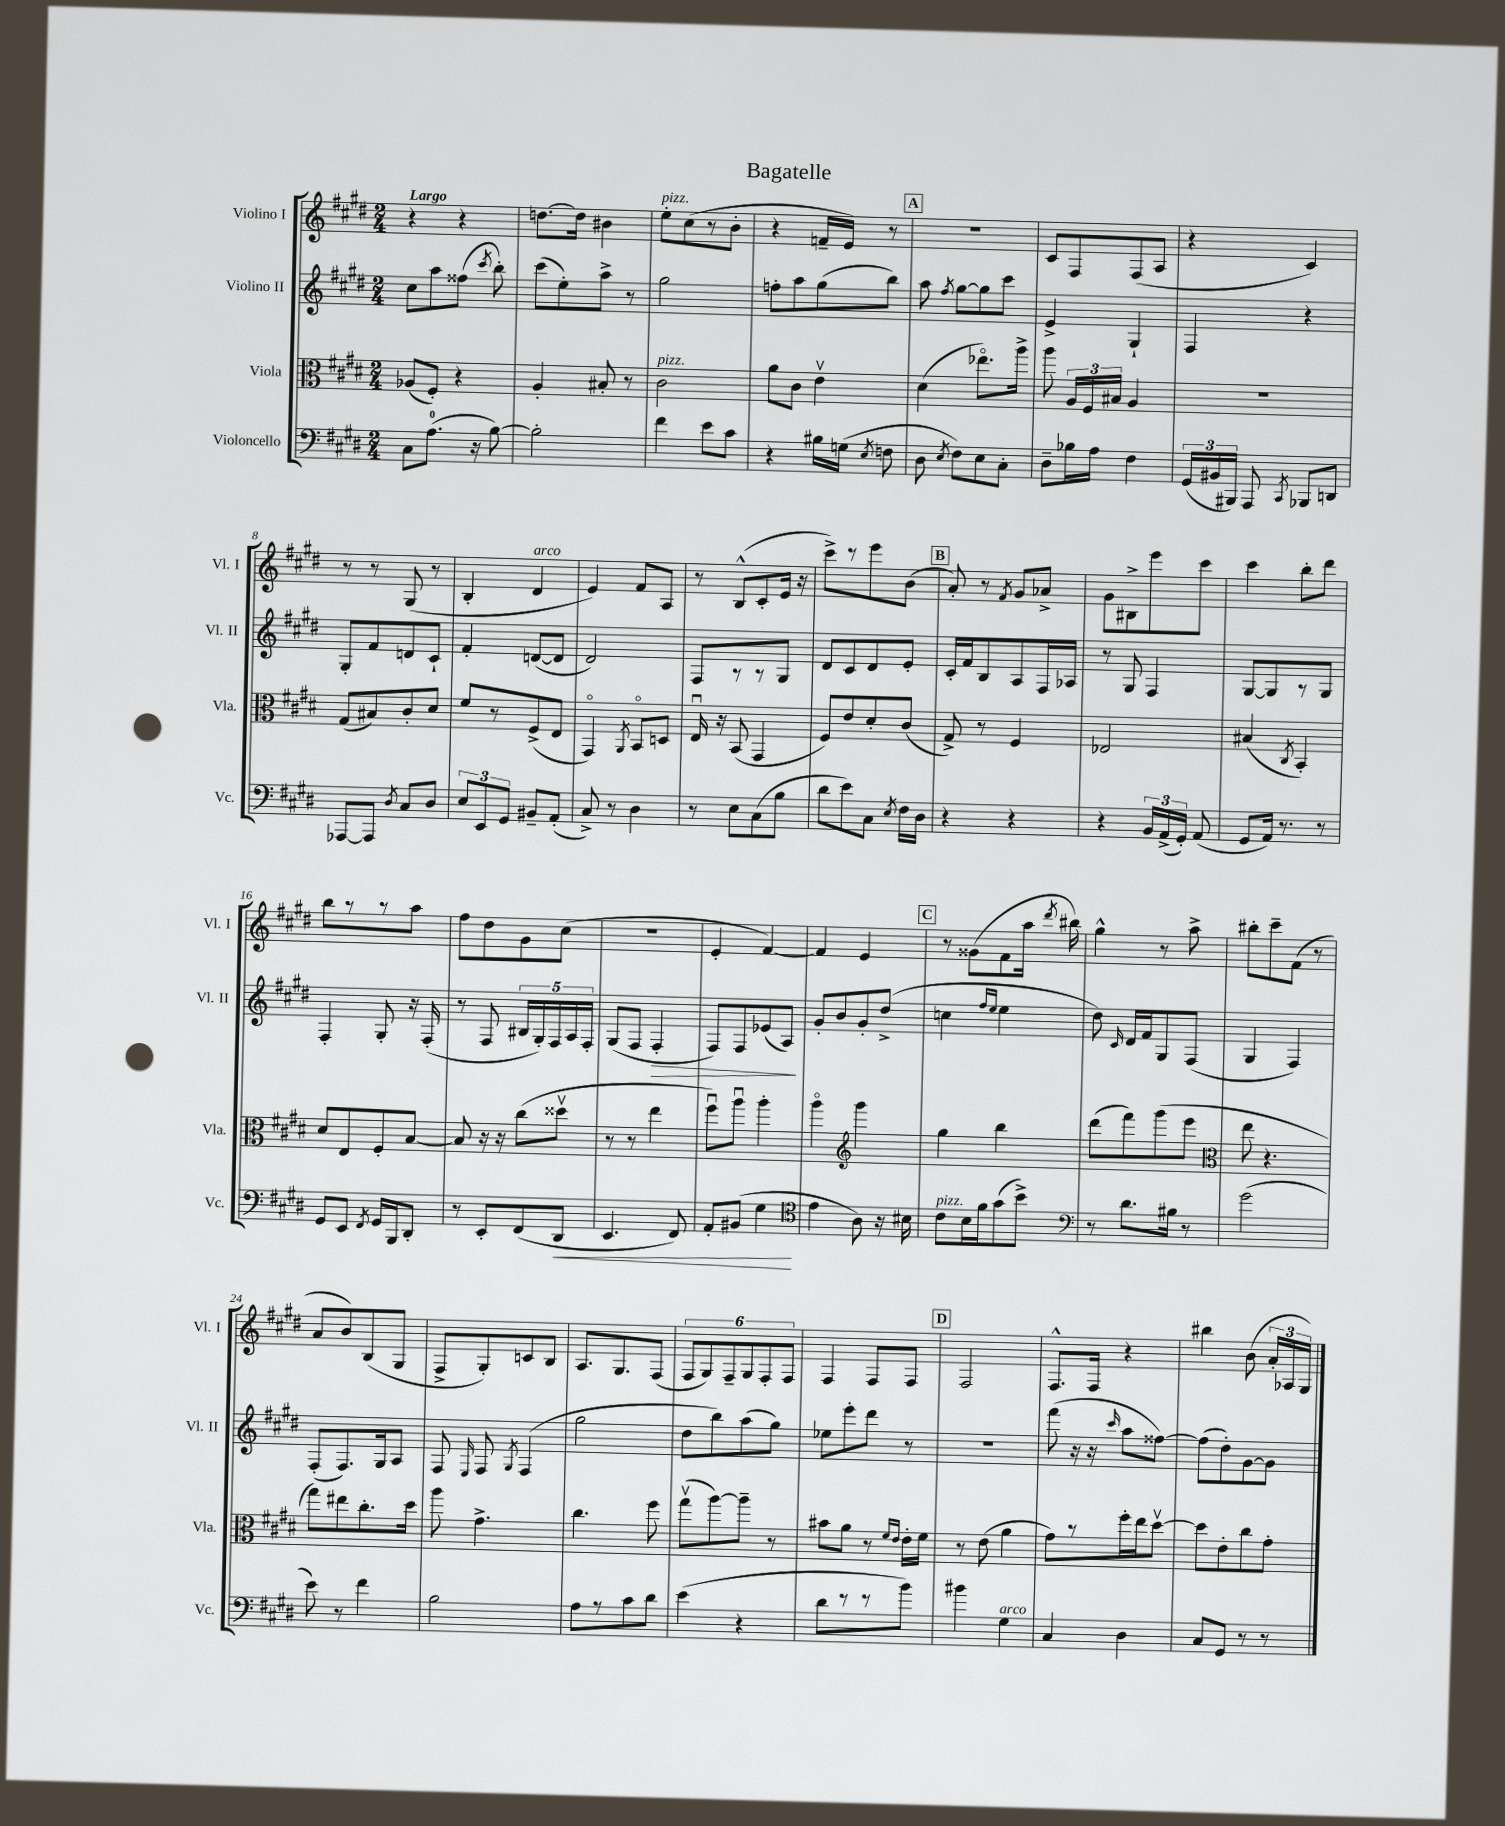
\header { title = "Bagatelle" }
<<
\new StaffGroup <<
\new Staff = "s0" \with { instrumentName = "Violino I" shortInstrumentName = "Vl. I" } {
    \clef treble \key e \major \numericTimeSignature \time 2/4 \tempo "Largo"
    \autoBeamOff r4 r4 |
    d''8.[~ d''16] bis'4 |
    e''8[-.^\markup { \italic "pizz." } cis''8( r8 b'8]-. |
    r4 f'16[-- e'16]) r8 |
    \mark \markup { \box "A" } r2 |
    cis'8[ fis8 fis8( a8] |
    r4 cis'4) |
    r8 r8 gis8( r8 |
    b4-. dis'4^\markup { \italic "arco" } |
    e'4) fis'8[ a8] |
    r8 b8[-^( cis'8-. e'16] r16 |
    cis'''8[->) r8 e'''8 b'8]( |
    \mark \markup { \box "B" } a'8-.) r8 \acciaccatura { fis'8 } gis'8[ aes'8]-> |
    gis'8[ bis8-> e'''8 cis'''8] |
    cis'''4 b''8[-. dis'''8] |
    b''8[ r8 r8 a''8] |
    fis''8[ dis''8 gis'8 cis''8]( |
    r2 |
    e'4-. fis'4~) |
    fis'4 e'4 |
    \mark \markup { \box "C" } r8 gisis'8[( fis'8 a''16] \acciaccatura { dis'''8 } bis''16) |
    gis''4-^ r8 a''8-> |
    bis''8[-. cis'''8-- fis'8]( r8 |
    a'8[ b'8) b8( gis8] |
    fis8[-> gis8-.) c'8 b8] |
    a8.[ gis8. fis8]( |
    \tuplet 6/4 { fis8[ gis8) fis8-- gis8 fis8-. fis8] } |
    fis4 fis8[ fis8] |
    \mark \markup { \box "D" } fis2 |
    fis8.[-^ fis16] r4 |
    bis''4 b'8( \tuplet 3/2 { a'16[-. aes16 gis16]) } \bar "|." |
}
\new Staff = "s1" \with { instrumentName = "Violino II" shortInstrumentName = "Vl. II" } {
    \clef treble \key e \major \numericTimeSignature \time 2/4
    \autoBeamOff cis''8[ a''8 fisis''8]( \acciaccatura { cis'''8 } b''8-.) |
    cis'''8[( e''8-.) a''8]-> r8 |
    gis''2 |
    f''8[-. a''8 gis''8( b''8]) |
    \mark \markup { \box "A" } a''8 \acciaccatura { fis''8 } gis''8[~ gis''8 cis'''8] |
    e'4-> gis4-! |
    fis4 r4 |
    gis8[-. fis'8 d'8 cis'8]-! |
    fis'4-. d'8[~( d'8] |
    dis'2) |
    fis8[ r8 r8 gis8] |
    dis'8[ cis'8 dis'8 e'8]-. |
    \mark \markup { \box "B" } cis'16[-. fis'16 b8 a8 fis16 aes16] |
    r8 gis8 fis4 |
    gis8[~ gis8 r8 gis8] |
    fis4-. gis8-. r16 fis16-.( |
    r8 fis8 \tuplet 5/4 { bis16[ gis16-.) fis16 a16 fis16]-. } |
    gis8[( fis8] fis4-.\> |
    fis8[) fis8 ees'8( a8]\!) |
    gis'8[-. b'8 gis'8-. dis''8]->( |
    \mark \markup { \box "C" } c''4 \grace { fis''16[ e''16] } e''4 |
    dis''8) \grace { cis'16 } dis'16[ fis'16 gis8 fis8]( |
    gis4 fis4) |
    fis8[-.( fis8.) gis16 a8] |
    fis8 \grace { e16 } fis8 \acciaccatura { gis8 } fis4( |
    gis''2 |
    dis''8[ b''8) a''8( gis''8]) |
    ees''8[ e'''8-. dis'''8] r8 |
    \mark \markup { \box "D" } r2 |
    fis'''8( r16 r16 \grace { cis'''16 } a''8[ fisis''8]~) |
    fisis''8[( dis''8-.) gis'8~ gis'8] \bar "|." |
}
\new Staff = "s2" \with { instrumentName = "Viola" shortInstrumentName = "Vla." } {
    \clef alto \key e \major \numericTimeSignature \time 2/4
    \autoBeamOff aes8[( fis8]-.) r4 |
    a4-. bis8-. r8 |
    cis'2^\markup { \italic "pizz." } |
    a'8[ cis'8] e'4\upbow |
    \mark \markup { \box "A" } dis'4( ees''8.[\flageolet) a''16]-> |
    a''8 \tuplet 3/2 { a16[ fis16 bis16] } a4 |
    r2 |
    gis8[( bis8) cis'8-. dis'8] |
    fis'8[ r8 fis8->( e8] |
    gis,4\flageolet) \acciaccatura { a,8 } b,8[\flageolet d8] |
    e16\downbow r16 b,8( gis,4 |
    fis8[) e'8 dis'8-. cis'8]( |
    \mark \markup { \box "B" } gis8->) r8 fis4 |
    ees2 |
    bis4( \acciaccatura { cis8 } b,4-.) |
    dis'8[ e8 fis8-. b8]~ |
    b8 r16 r16 cis''8[( disis''8]\upbow |
    r8 r8 e''4 |
    fis''8[\downbow) a''8]\downbow a''4-. |
    a''4\flageolet \clef treble gis'''4 |
    \mark \markup { \box "C" } gis''4 b''4 |
    dis'''8[( fis'''8) gis'''8( e'''8] |
    \clef alto e''8 r4. |
    gis''8[) eis''8 cis''8.-. dis''16] |
    a''8 gis'4.-> |
    cis''4. fis''8 |
    gis''8[\upbow( a''8~) a''8]-- r8 |
    bis'8[ a'8] r8 \grace { fis'16[ e'16] } e'16[-. fis'16] |
    \mark \markup { \box "D" } r8 e'8( a'4 |
    gis'8[) r8 fis''16-. e''16 dis''8]~\upbow |
    dis''8[ e'8-. cis''8 gis'8]-. \bar "|." |
}
\new Staff = "s3" \with { instrumentName = "Violoncello" shortInstrumentName = "Vc." } {
    \clef bass \key e \major \numericTimeSignature \time 2/4
    \autoBeamOff cis8[ a8.]-0( r16 b8~) |
    b2-. |
    fis'4 e'8[ cis'8] |
    r4 bis16[ g16]( \acciaccatura { e8 } f8 |
    \mark \markup { \box "A" } dis8 \acciaccatura { e8 } fis8[) e8 cis8]-. |
    dis8[-- bes16 a16] fis4 |
    \tuplet 3/2 { gis,16[( bis,16 bis,,16]) } a,,8 \acciaccatura { cis,8 } bes,,8[ d,8] |
    aes,,8[~ aes,,8] \acciaccatura { dis8 } cis8[ dis8] |
    \tuplet 3/2 { e8[ e,8 gis,8] } bis,8[-- a,8]-.( |
    cis8->) r8 dis4 |
    r8 e8[ cis8( b8] |
    dis'8[ e'8) cis8] \acciaccatura { e8 } fis16[ dis16] |
    \mark \markup { \box "B" } r4 r4 |
    r4 \tuplet 3/2 { b,16[ a,16->( gis,16]-.) } a,8( |
    gis,8[ a,16]) r8. r8 |
    gis,8[ e,8] \acciaccatura { fis,8 } gis,16[ b,,16 dis,8]-. |
    r8 e,8[-. fis,8( dis,8]\< |
    e,4. fis,8) |
    a,8[-. bis,8]( gis4\! |
    \clef tenor e'4 a8) r16 bis16 |
    \mark \markup { \box "C" } cis'8[^\markup { \italic "pizz." } b16 fis'16 gis'8( b'8]->) |
    \clef bass r8 dis'8.[ bis16] r8 |
    gis'2( |
    e'8) r8 fis'4 |
    b2 |
    a8[ r8 cis'8 dis'8] |
    e'4( r4 |
    dis'8[ r8 r8 b'8]) |
    \mark \markup { \box "D" } bis'4 gis4^\markup { \italic "arco" } |
    cis4 dis4 |
    cis8[ gis,8] r8 r8 \bar "|." |
}
>>
>>
